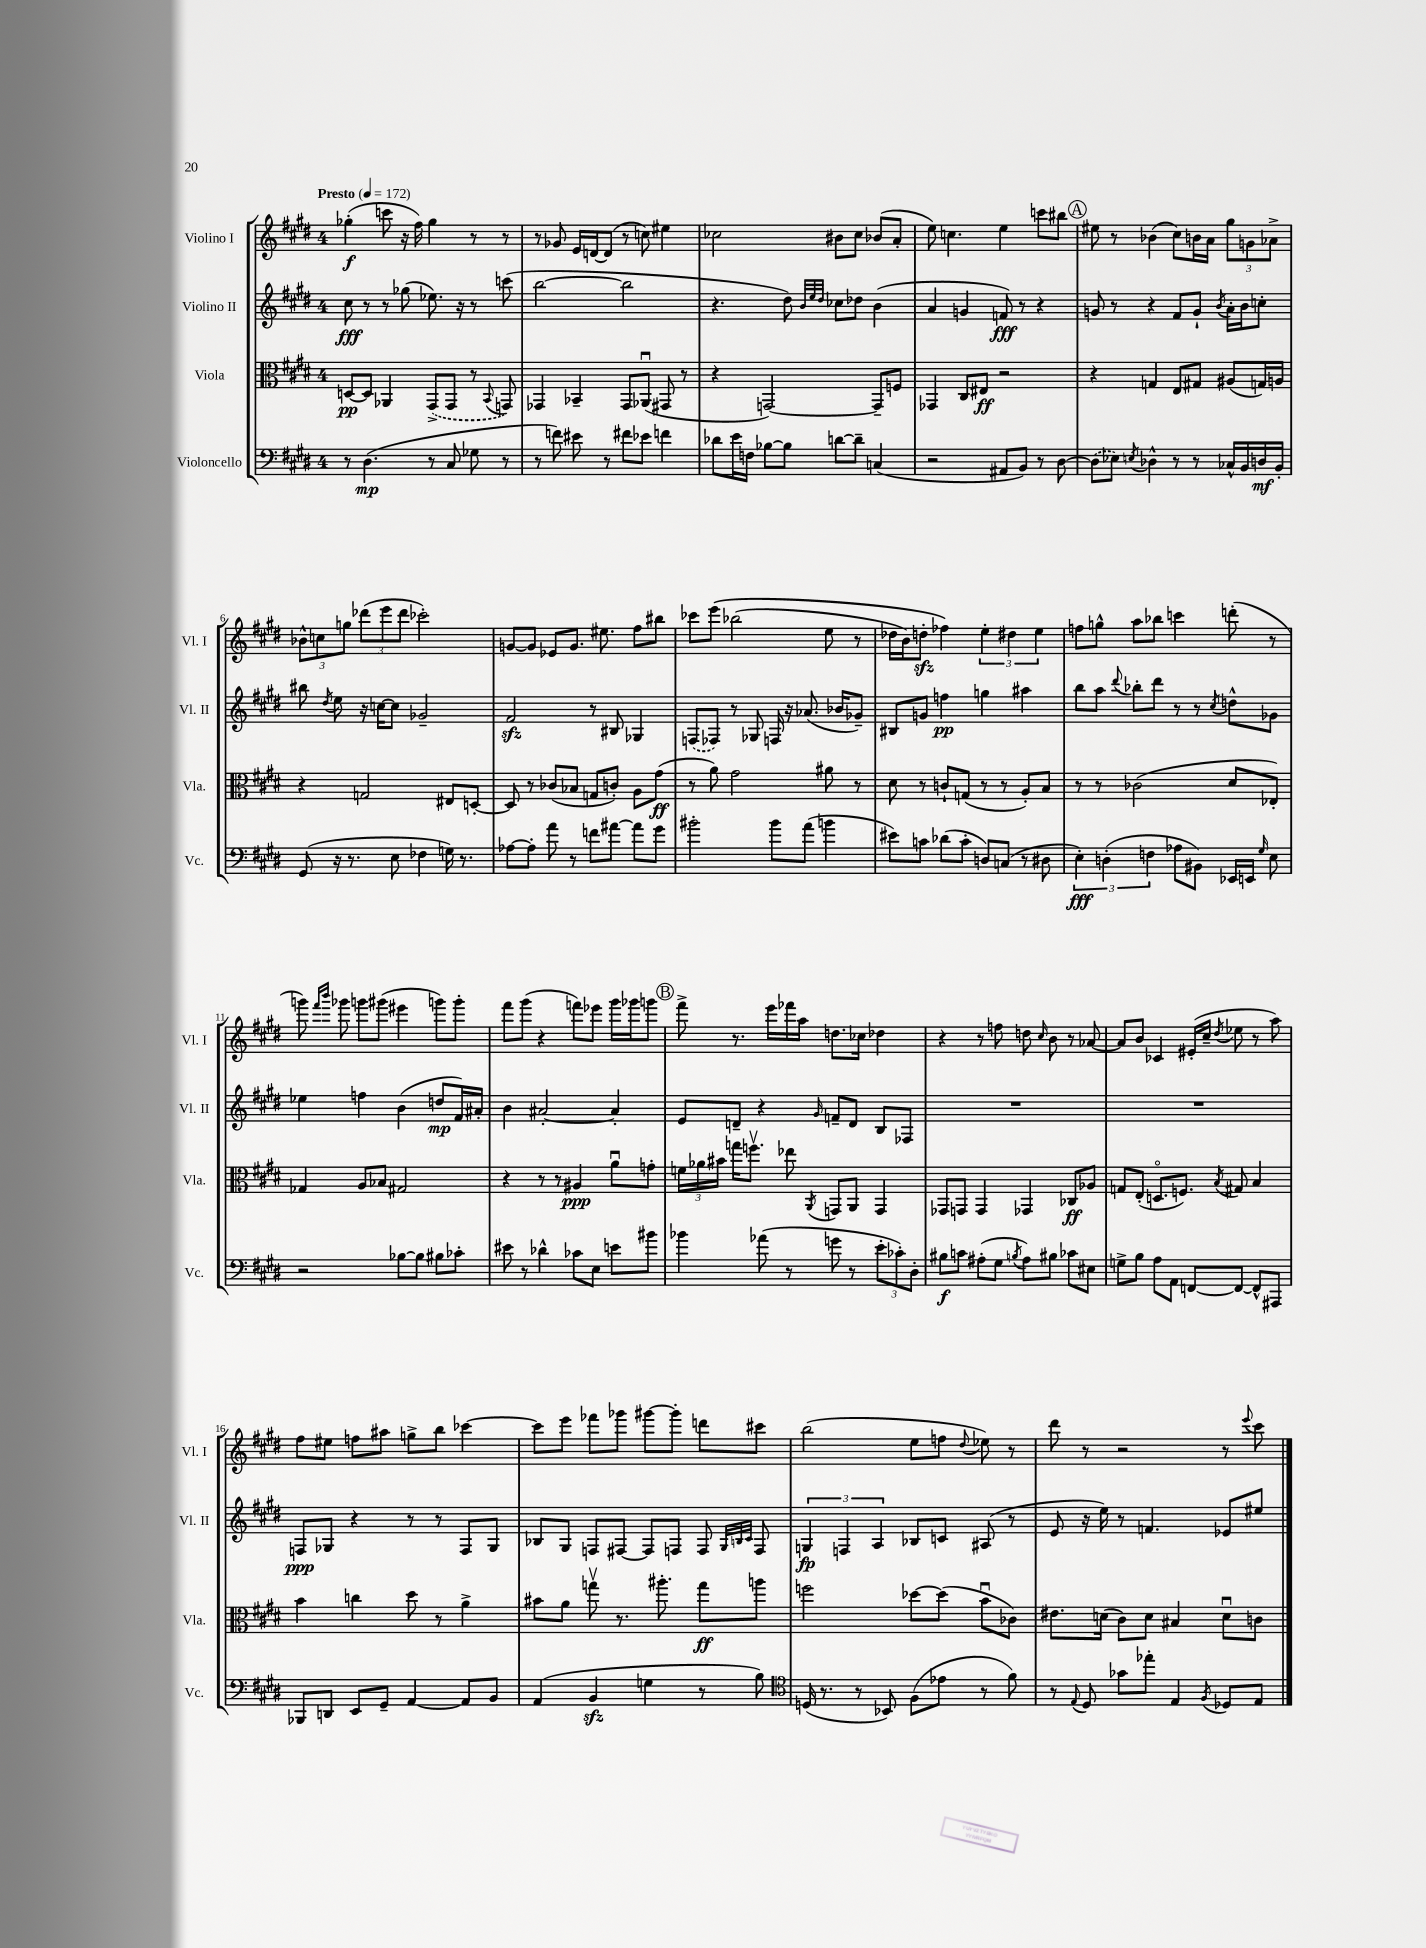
<<
\new StaffGroup <<
\new Staff = "s0" \with { instrumentName = "Violino I" shortInstrumentName = "Vl. I" } {
    \clef treble \key e \major \once \override Staff.TimeSignature.style = #'single-digit \time 4/4 \tempo "Presto" 4 = 172
    \autoBeamOff ges''4-.\f( c'''8 r16 fis''16) ges''4 r8 r8 |
    r8 ges'8 e'16[ d'16~ d'8]( r8 c''8) eis''4 |
    ces''2 bis'8[ ces''8] bes'8[( a'8]-. |
    e''8) c''4. e''4 c'''8[ bis''8] |
    \mark \markup { \circle "A" } eis''8 r8 bes'4( cis''8[) b'16 a'16] \tuplet 3/2 { gis''8[ g'8 aes'8]-> } |
    \tuplet 3/2 { bes'8[-^ c''8 g''8] } \tuplet 3/2 { des'''8[( e'''8 des'''8] } ces'''2-.) |
    g'8[~ g'8] ees'8[ g'8.] eis''8. fis''8[ bis''8] |
    ces'''8[ e'''8]\( bes''2( e''8 r8 |
    des''16[ b'16) d''8]-.\sfz fes''4\) \tuplet 3/2 { e''4-. dis''4 e''4 } |
    f''8[ g''8]-^ a''8[ bes''8] c'''4 d'''8-.( r8 |
    g'''8) \grace { fis'''16[ b'''16] } ges'''8 g'''8[ gis'''8]( eis'''4 g'''8[) g'''8]-. |
    fis'''8[ gis'''8]( r4 f'''8[) ees'''8] gis'''16[ ges'''16 g'''8] |
    \mark \markup { \circle "B" } fis'''8-> r8. e'''16[ fes'''16 a''16] d''8.[ ces''16] des''4 |
    r4 r8 f''8 d''8 \grace { cis''16 } b'8 r8 aes'8~ |
    aes'8[ b'8] ces'4 eis'16[-.( cis''16]-- \acciaccatura { dis''8 } ees''8 r8 a''8) |
    fis''8[ eis''8] f''8[ ais''8] g''8[-> b''8] ces'''4~ |
    ces'''8[ e'''8] fes'''8[ ges'''8] gis'''8[~ gis'''8]-. d'''8[ cis'''8] |
    b''2( e''8[ f''8] \appoggiatura { dis''8 } ees''8) r8 |
    dis'''8 r8 r2 r8 \appoggiatura { e'''8 } cis'''8 \bar "|." |
}
\new Staff = "s1" \with { instrumentName = "Violino II" shortInstrumentName = "Vl. II" } {
    \clef treble \key e \major \once \override Staff.TimeSignature.style = #'single-digit \time 4/4
    \autoBeamOff cis''8\fff r8 r8 ges''8( ees''8.) r16 r8 c'''8( |
    b''2~ b''2 |
    r4. dis''8) \grace { b'32[ e''32 dis''32] } ces''8[ des''8] b'4( |
    a'4 g'4 f'8\fff) r8 r4 |
    \mark \markup { \circle "A" } g'8 r8 r4 fis'8[ g'8]-! \acciaccatura { b'8 } a'16[-. b'16 c''8]-. |
    bis''8 \acciaccatura { dis''8 } e''8 r16 c''16[~ c''8] ges'2-- |
    fis'2\sfz r8 bis8 ges4 |
    \once \slurDashed f8[( fes8]) r8 ges8 f16 r16 aes'8.( bes'16[ ges'8]--) |
    bis8[ g'8] f''4\pp g''4 ais''4 |
    b''8[ a''8] \appoggiatura { dis'''8 } bes''8[-. dis'''8] r8 r8 \acciaccatura { cis''8 } d''8[-^ ges'8] |
    ees''4 f''4 b'4( d''8[\mp fis'16) ais'16]-. |
    b'4 ais'2~-. ais'4-. |
    \mark \markup { \circle "B" } e'8[ d'8]-- r4 \grace { gis'16 } f'8[-- d'8] b8[ fes8] |
    R1 |
    R1 |
    f8[\ppp ges8] r4 r8 r8 f8[ ges8] |
    bes8[ gis8] f8[ fis8]~ fis8[ f8] f8 \grace { gis32[ b32 cis'32] } f8 |
    \tuplet 3/2 { g4\fp f4 a4 } bes8[ c'8] ais8( r8 |
    e'8 r16 e''16) r8 f'4. ees'8[ eis''8] \bar "|." |
}
\new Staff = "s2" \with { instrumentName = "Viola" shortInstrumentName = "Vla." } {
    \clef alto \key e \major \once \override Staff.TimeSignature.style = #'single-digit \time 4/4
    \autoBeamOff d8[~\pp d8] aes,4 \once \slurDashed gis,8[->( gis,8] r8 \appoggiatura { b,8 } g,8) |
    ges,4 bes,4-- ges,8[ aes,8]\downbow( gis,8 r8 |
    r4 g,2~) g,8[-- f8] |
    ges,4 cis8[ eis8]\ff r2 |
    \mark \markup { \circle "A" } r4 g4 e8[ gis8] ais8[( g16) a16] |
    r4 g2 eis8[ d8]~-. |
    d8 r8 ces'8[( bes8] g8[ c'8]-.) a8[ gis'8]\ff( |
    r8 a'8) gis'2 ais'8 r8 |
    dis'8 r8 c'8[-! g8]( r8 r8 a8[-.) b8] |
    r8 r8 ces'2( dis'8[ ees8]-.) |
    ges4 a8[ bes8] gis2 |
    r4 r8 r8 ais4\ppp a'8[\downbow g'8]-. |
    \mark \markup { \circle "B" } \tuplet 3/2 { f'16[ aes'16 bis'16] } g''16[ f''8.]\upbow ees''8 \acciaccatura { a,8 } g,8[ a,8] g,4 |
    ges,8[ g,8] g,4 ges,4 ces8[\ff aes8] |
    g8[ e8]-.( d8.[\flageolet f8.]) \acciaccatura { b8 } gis8 b4 |
    b'4 c''4 dis''8 r8 a'4-> |
    bis'8[ a'8] g''8\upbow r8. ais''8.-. g''8[\ff a''8] |
    f''2 des''8[~ des''8]( b'8[\downbow ces'8]) |
    eis'8.[ d'16]( cis'8[) d'8] bis4 d'8[\downbow c'8] \bar "|." |
}
\new Staff = "s3" \with { instrumentName = "Violoncello" shortInstrumentName = "Vc." } {
    \clef bass \key e \major \once \override Staff.TimeSignature.style = #'single-digit \time 4/4
    \autoBeamOff r8 dis4.\mp( r8 cis8 ges8 r8 |
    r8 f'8) eis'8 r8 fis'8[ ees'8] f'4 |
    des'8[ e'16 f16] bes8[~ bes8] d'8[~ d'8]-- c4( |
    r2 ais,8[ b,8]) r8 dis8~ |
    \mark \markup { \circle "A" } \once \slurDashed dis8[( ees8]) \acciaccatura { e8 } des4-^ r8 r8 ces16[-^ b,16 d16\mf b,16]-. |
    gis,8( r16 r8. e8 fes4 g16) r8. |
    aes8[~ aes8]-. a'8 r8 f'8[ ais'8]~ ais'8[ gis'8] |
    bis'2-. bis'8[ a'8]( b'4 |
    eis'8[) c'8] des'8[( c'8]-. d8[) c8]( r8 dis8 |
    \tuplet 3/2 { e4-.\fff) d4-.( f4 } aes8[ bis,8]) ees,16[ e,16] \grace { gis16 } e8 |
    r2 bes8[~ bes8] bis8[ ces'8]-. |
    eis'8 r8 des'4-^ ces'8[ e8] e'8[ bis'8] |
    \mark \markup { \circle "B" } bes'4 aes'8( r8 g'8 r8 \tuplet 3/2 { e'8[-. ces'8-.) dis8]-. } |
    bis8[\f c'8] ais8[-.( gis8] \acciaccatura { b8 } ais8[) bis8] ces'8[ eis8] |
    g8[-> b8] a8[ a,8] f,8[~ f,8]~ f,8[-^ ais,,8] |
    bes,,8[ d,8] e,8[ gis,8]-- a,4~ a,8[ b,8] |
    a,4( b,4\sfz g4 r8 b8) |
    \clef tenor d16( r8. r8 bes,8) fis8[( ees'8] r8 fis'8) |
    r8 \appoggiatura { e8 } dis8 ges'8[ ees''8]-. e4 \acciaccatura { fis8 } des8[ e8] \bar "|." |
}
>>
>>
